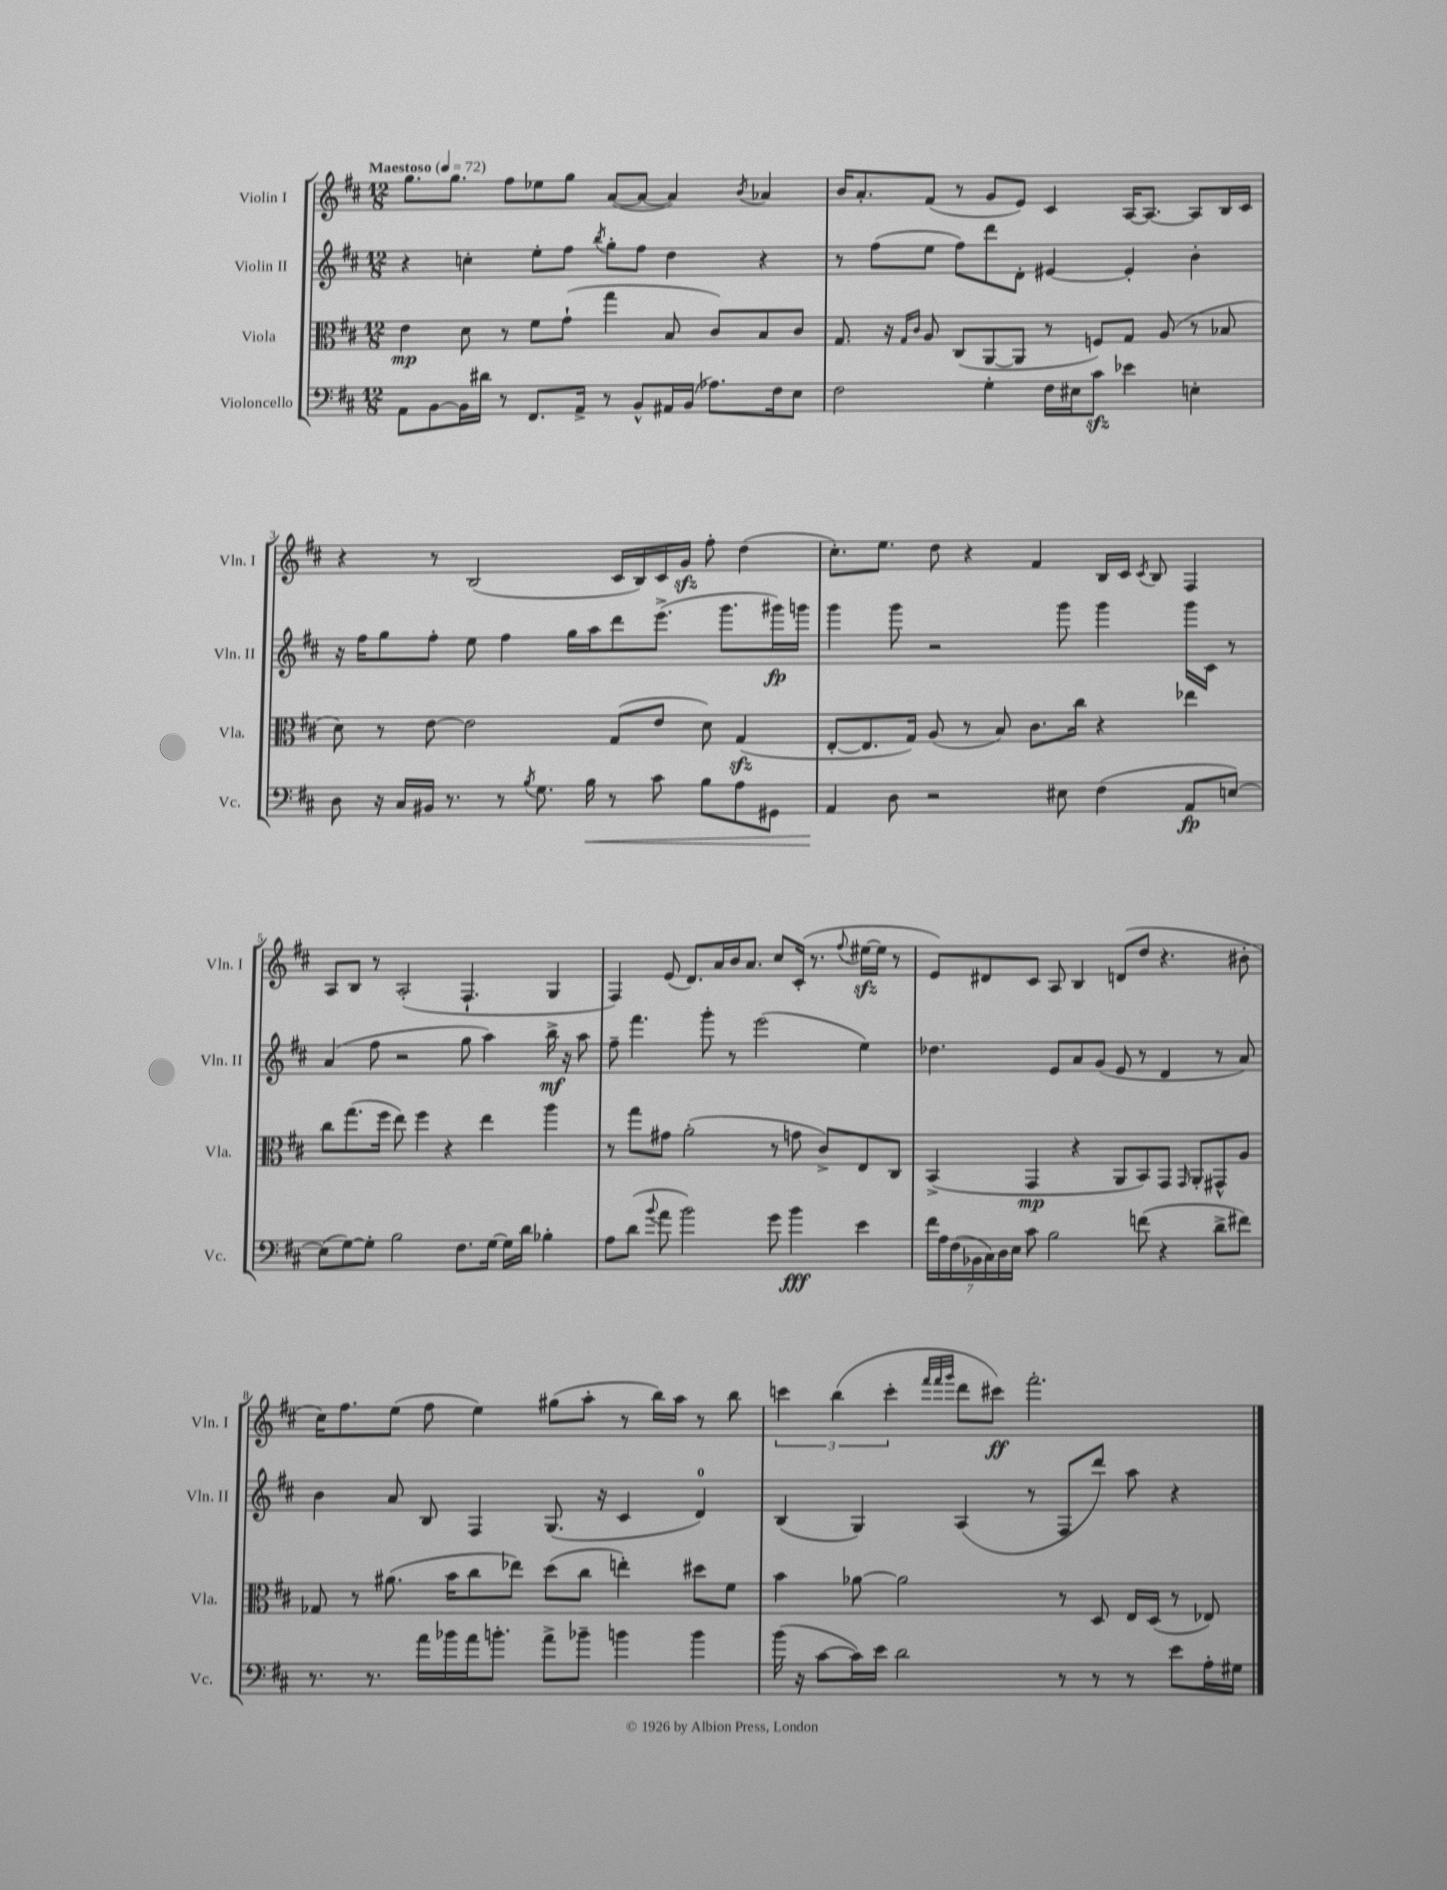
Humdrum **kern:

**kern	**kern	**kern	**kern
*staff4	*staff3	*staff2	*staff1
*clefF4	*clefC3	*clefG2	*clefG2
*k[f#c#]	*k[f#c#]	*k[f#c#]	*k[f#c#]
*M12/8	*M12/8	*M12/8	*M12/8
*MM72	*MM72	*MM72	*MM72
8AA\L	4e\	4r	8.gg\L
[8BB\	.	.	.
.	.	.	8.gg\J
16BB\]L	8d\	4cc'\	.
16d#\JJ	.	.	.
8r	8r	.	8ff#\L
8.FF#/L	8f#\L	8ee'\L	8ee-\
.	(8g`\J	8ff#\J	8gg\J
16AA^/Jk	.	.	.
.	.	8qbb/	.
8r	4gg\	8gg'\L	([8a/L
8BB^^/L	.	8ff#\J	8a/_J
16AA#/L	8B/	4dd\	4a/])
(16BB/JJ	.	.	.
8.A-\L)	8c#/L)	.	.
.	.	.	8qb/
.	8B/	4r	4a-/
16F#\k	.	.	.
8E\J	8c#/J	.	.
=	=	=	=
2F#\	8.G/	8r	16b/LK
.	.	.	8.a'/
.	.	(8ff#\L	.
.	16r	.	.
.	16qqG/LL	.	.
.	16qqc#/JJ	.	.
.	8A/	8ee\J	(8f#/J
.	(8C#/L	8ff#\L)	8r
4G'\	[8AA/	8ddd\	8g/L
.	8AA/]J	8d'\J	8e/J)
16F#\LL	8r	[4e#/	4c#/
16E#\J	.	.	.
8c#\J	8F/L)	.	.
4e-\	8G/J	4e#'/]	[16A/LK
.	.	.	8.A/_J
.	(8A/	.	.
4E'\	8r	4b'\	8A/]L
.	8B-/	.	16B/L
.	.	.	16c#/JJ
=	=	=	=
8D\	8d\)	16r	4r
.	.	16ff#\LK	.
16r	8r	8gg\	.
16C#/LL	.	.	.
16BB#/JJ	[8e\	8ff#'\J	8r
8.r	.	.	.
.	2e\]	8ee\	(2B/
8r	.	4ff#\	.
8qB/	.	.	.
8.G\	.	.	.
.	.	16gg\LL	.
16B\	.	16aa\J	.
8r	(8G/L	8ddd\	16c#/LL
.	.	.	16B/)
8c#\	8e/J	(8.eee^\J	16c#/
.	.	.	16g/JJ
8B\L	8d\)	.	8ff#'\
.	.	8.ggg\L	.
8A\	(4G/	.	(4dd\
8GG#\J	.	16ggg#\L)	.
.	.	16ggg\JJ	.
=	=	=	=
4AA/	[8E'/L	4ggg\	8.cc#'\L)
.	8.E/]	.	.
.	.	.	8.ee\J
8D\	.	8ggg\	.
.	16G/Jk)	.	.
2r	(8A/	2r	8dd\
.	8r	.	4r
.	8B/)	.	.
.	8.c#\L	.	4f#/
8E#\	.	8ggg\	.
.	16cc#\Jk	.	.
(4F#\	4r	4ggg\	16B/LL
.	.	.	16c#/JJ
.	.	.	8qc#/
.	.	.	8B/
8AA/L	4ee-\	16ggg\LL	4F#/
.	.	16c#\JJ	.
[8E/J)	.	8r	.
=	=	=	=
(8E\]L	8cc#\L	(4a/	8A/L
[8G\)	(8.gg\	.	8B/J
8G'\]J	.	8ff#\	8r
.	16ff#\Jk	.	.
2B\	8ee\)	2r	(2A'/
.	4ff#\	.	.
.	4r	.	.
8.F#\L	.	8gg\	4.F#`/
.	4ee\	4aa\)	.
[16G\Jk	.	.	.
16G\]LL	.	.	.
16d\JJ	.	.	.
4B-'\	4aa\	16bb^\	4G/
.	.	16r	.
.	.	8aa\	.
=	=	=	=
8A\L	8r	8ff#~\	4F#/)
(8d\J	8gg\L	4.fff#\	.
8qqb/	.	.	.
8a\	8g#\J	.	(8e/
2b\)	(2a'\	.	8.d/L)
.	.	8ggg'\	.
.	.	.	16a/L
.	.	8r	16b/J
.	.	.	8.a/J
.	.	(2eee\	.
8g\	8r	.	8cc#/L
4b\	8g\	.	(16c#'/Jk
.	.	.	8.r
.	8c#^/L)	.	.
.	.	.	8qqff#/
4e\	8E/	4ee\)	[16ee#\LL
.	.	.	16ee#\]JJ
.	8C#/J	.	8r
=	=	=	=
28f#\LL	(4BB^/	4.dd-\	8e/L)
28A\	.	.	.
(28F#\	.	.	.
28BB-\	.	.	.
.	.	.	8d#/
28C#\)	.	.	.
28D\	.	.	.
28E\JJ	.	.	.
8c#\	4GG/	.	8c#/J
2B\	.	8e/L	8A/
.	4r	8a/	4B/
.	.	(8g/J	.
.	8AA/L	8e/	(8d/L
(8f\	8BB/)	8r	8dd/J
4r	8GG/J	4d/	4.r
.	16qqGG/	.	.
.	8AA'/L	.	.
8d^\L	8GG#^^/	8r	.
8f#\J)	8A/J	8a/)	8b#'\
=	=	=	=
8.r	8G-/	4b\	16cc#\LK)
.	.	.	8.ff#\
.	8r	.	.
8.r	.	.	.
.	(8.a#\	8a/	(8ee\J
16a\LL	.	8B/	8ff#\
16b-\	16b\LK	.	.
16a\J	8cc#\	4F#/	4ee\)
8.b'\J	.	.	.
.	8ee-\J)	.	.
8a^\L	(8dd\L	(8.G/	(8gg#\L
8b-~\J	8cc#\J	.	8aa'\J
.	.	16r	.
4b\	4ee'\)	4c#/	8r
.	.	.	16bb\LL)
.	.	.	16aa\JJ
4b\	8dd#\L	4d/)	8r
.	8f#\J	.	8bb\
=	=	=	=
(16b\	4b\	(4B/	6ccc\
16r	.	.	.
[8c#\L	.	.	.
.	.	.	(6bb\
16c#\]L)	[8a-\	4G/)	.
16e\JJ	.	.	.
.	.	.	6ccc'\
2d\	2a-\]	.	.
.	.	.	32qqfff#/LLL
.	.	.	32qqfff#/
.	.	.	32qqggg/JJJ
.	.	(4A/	8ddd\L
.	.	.	8ccc#\J)
.	.	8r	2.fff#'\
8r	8r	8F#/L	.
8r	8D/	8ddd/J)	.
8r	16E/LL	8aa\	.
.	(16D/JJ	.	.
8e\L	8r	4r	.
16A'\L	8E-/)	.	.
16G#\JJ	.	.	.
==	==	==	==
*-	*-	*-	*-
